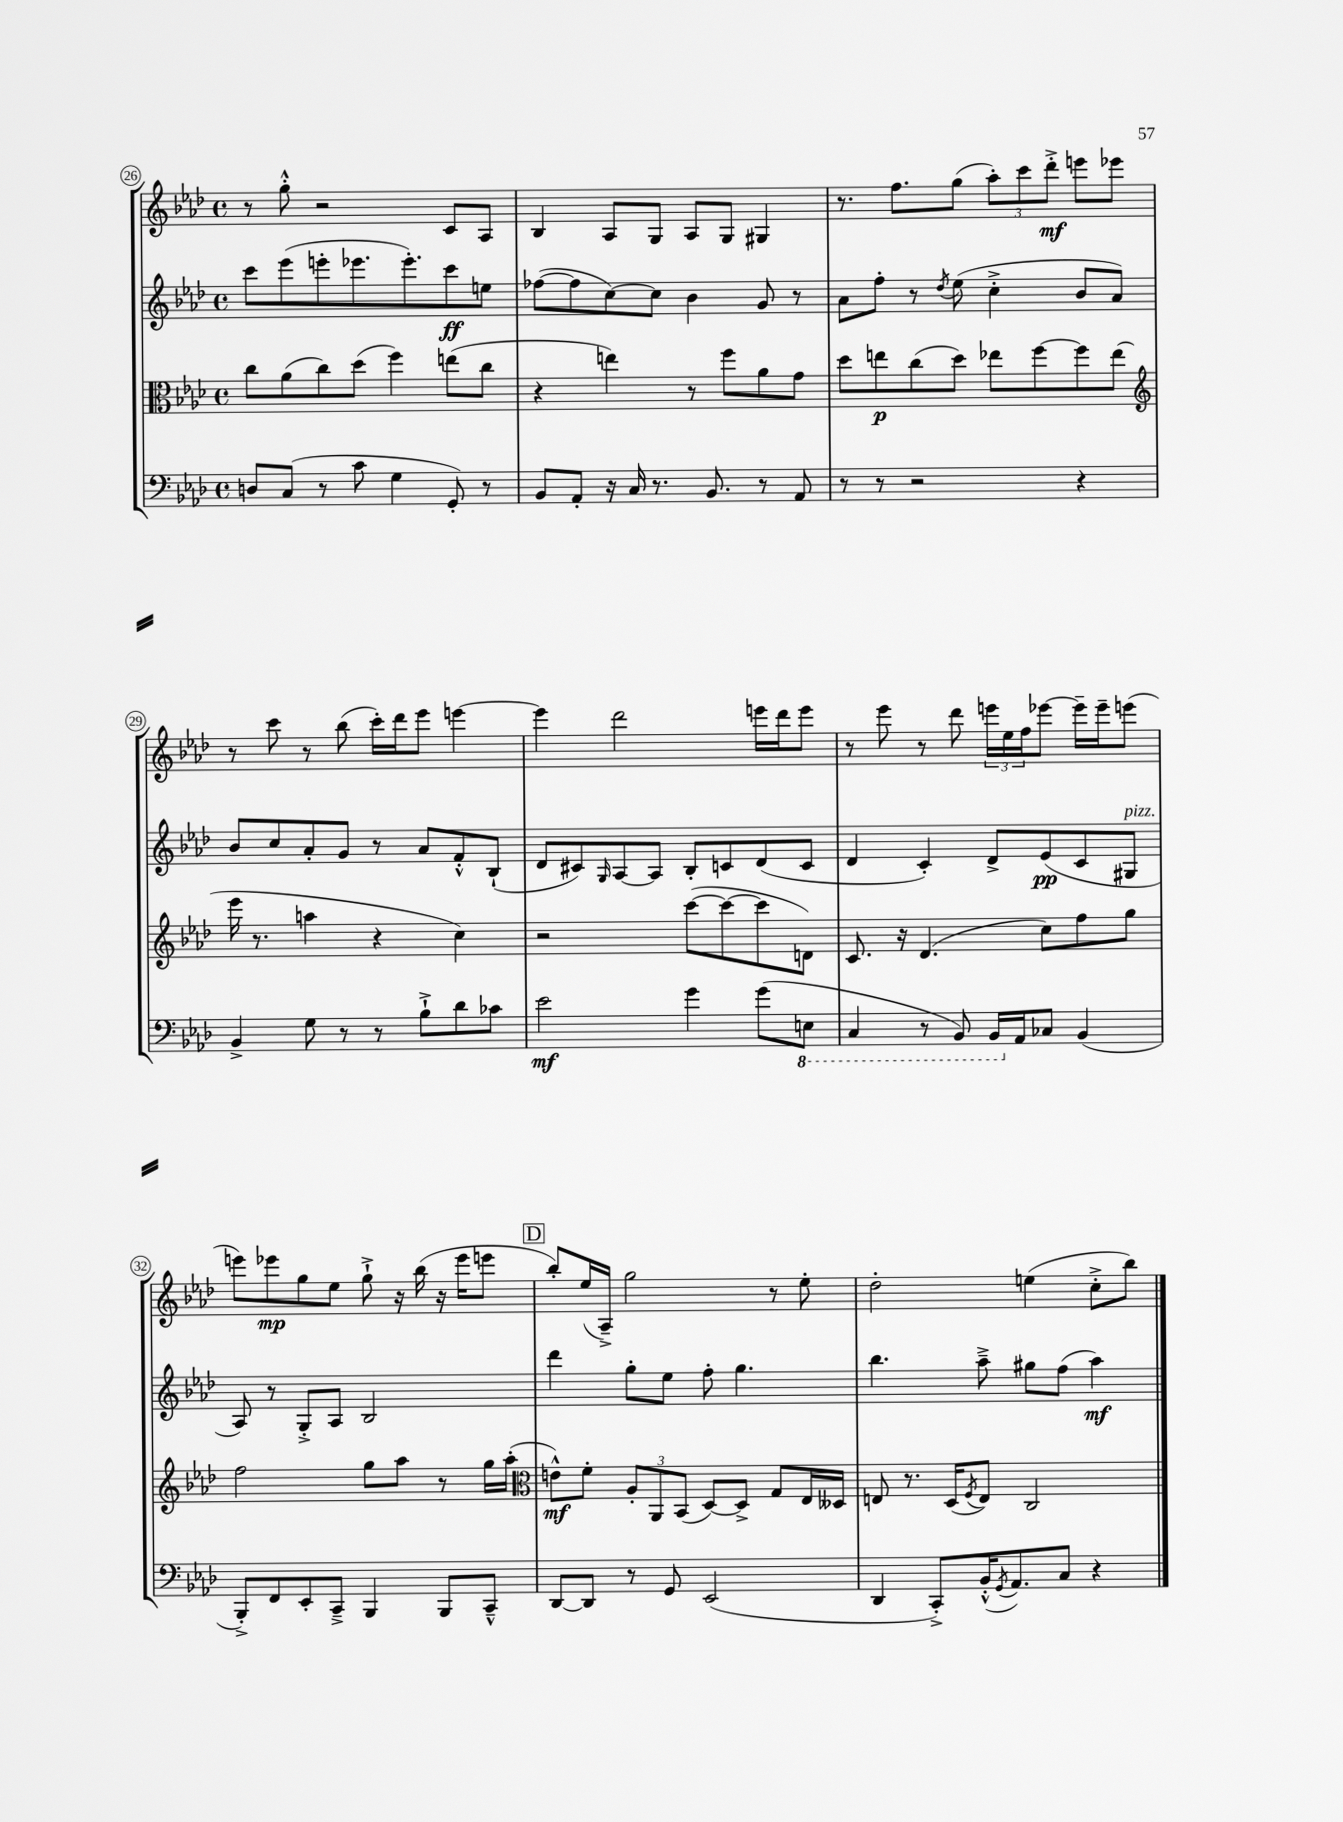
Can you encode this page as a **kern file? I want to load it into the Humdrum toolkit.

**kern	**dynam	**kern	**dynam	**kern	**dynam	**kern	**dynam
*part4	*part4	*part3	*part3	*part2	*part2	*part1	*part1
*staff4	*staff4	*staff3	*staff3	*staff2	*staff2	*staff1	*staff1
*clefF4	*	*clefC3	*	*clefG2	*	*clefG2	*
*k[b-e-a-d-]	*	*k[b-e-a-d-]	*	*k[b-e-a-d-]	*	*k[b-e-a-d-]	*
*M4/4	*	*M4/4	*	*M4/4	*	*M4/4	*
*met(c)	*	*met(c)	*	*met(c)	*	*met(c)	*
=26	=26	=26	=26	=26	=26	=26	=26
8Dn/L	.	8cc\L	.	8ccc\L	.	8r	.
(8C/J	.	(8a-\	.	(8eee-\	.	8gg'^^\	.
8r	.	8cc\)	.	8eeen'\	.	2r	.
8c\	.	(8dd-\J	.	8.eee-X\	.	.	.
4G\	.	4ff\)	.	.	.	.	.
.	.	.	.	8.eee-'\)	.	.	.
8GG'/)	.	(8een\L	.	8ccc\	ff	8c/L	.
8r	.	8cc\J	.	8een\J	.	8A-/J	.
=27	=27	=27	=27	=27	=27	=27	=27
8BB-/L	.	4r	.	([8ff-X\L	.	4B-/	.
8AA-'/J	.	.	.	8ff-\]	.	.	.
16r	.	4een\)	.	[8cc\)	.	8A-/L	.
16C/	.	.	.	.	.	.	.
8.r	.	.	.	8cc\J]	.	8G/J	.
.	.	8r	.	4b-\	.	8A-/L	.
8.BB-/	.	.	.	.	.	.	.
.	.	8ff\L	.	.	.	8G/J	.
8r	.	8a-\	.	8g/	.	4G#X/	.
8AA-/	.	8g\J	.	8r	.	.	.
=28	=28	=28	=28	=28	=28	=28	=28
8r	.	8dd-\L	.	8a-\L	.	8.r	.
8r	.	8een\	p	8ff'\J	.	.	.
.	.	.	.	.	.	8.ff\L	.
2r	.	(8cc\	.	8r	.	.	.
.	.	.	.	8qdd-/	.	.	.
.	.	8dd-\J)	.	(8ee-\	.	(8gg\J	.
.	.	8ee-X\L	.	4cc'^\	.	12aa-'\L)	.
.	.	.	.	.	.	12ccc\	.
.	.	[8ff\	.	.	.	.	.
.	.	.	.	.	.	12ddd-'^\J	mf
4r	.	8ff\]	.	8b-/L	.	8eeen\L	.
.	.	(8ee-\J	.	8a-/J)	.	8eee-X\J	.
!!LO:LB:g=z
=29	=29	=29	=29	=29	=29	=29	=29
*	*	*clefG2	*	*	*	*	*
4BB-^/	.	16eee-\	.	8b-/L	.	8r	.
.	.	8.r	.	.	.	.	.
.	.	.	.	8cc/	.	8ccc\	.
8G\	.	4aan\	.	8a-'/	.	8r	.
8r	.	.	.	8g/J	.	(8bb-\	.
8r	.	4r	.	8r	.	16ccc'\LL)	.
.	.	.	.	.	.	16ddd-\J	.
8B-`^\L	.	.	.	8a-/L	.	8eee-\J	.
8d-\	.	4cc\)	.	8f'^^/	.	[4eeen\	.
8c-X\J	.	.	.	(8B-`/J	.	.	.
=30	=30	=30	=30	=30	=30	=30	=30
2e-\	mf	2r	.	8d-/L	.	4eee\]	.
.	.	.	.	8c#X/)	.	.	.
.	.	.	.	16qqG/	.	.	.
.	.	.	.	[8A-/	.	2ddd-\	.
.	.	.	.	8A-/J]	.	.	.
4g\	.	([8ccc\L	.	8B-'/L	.	.	.
.	.	8ccc\_	.	8cn/	.	.	.
(8g\L	.	8ccc\]	.	(8d-/	.	16eeen\LL	.
.	.	.	.	.	.	16ddd-\J	.
*8ba	*	*	*	*	*	*	*
8EEn\J	.	8dn\J)	.	8c/J	.	8eee\J	.
=31	=31	=31	=31	=31	=31	=31	=31
4CC/	.	8.c/	.	4d-/	.	8r	.
.	.	.	.	.	.	8eee-\	.
.	.	16r	.	.	.	.	.
8r	.	(4.d-/	.	4c'/)	.	8r	.
8BBB-/)	.	.	.	.	.	8ddd-\	.
16BBB-/LL	.	.	.	8d-^/L	.	24eeen\LL	.
.	.	.	.	.	.	24ee-\	.
*X8ba	*	*	*	*	*	*	*
16AA-/J	.	.	.	.	.	.	.
.	.	.	.	.	.	24ff\J	.
8C-X/J	.	8cc\L)	.	(8e-/	pp	[8eee-X\J	.
(4BB-/	.	8ff\	.	8c/	.	16eee-~\LL]	.
.	.	.	.	.	.	16eee-~\J	.
!	!	!	!	!LO:TX:a:i:t=pizz.	!	!	!
.	.	8gg\J	.	8G#X/J	.	(8eeen\J	.
!!LO:LB:g=z
=32	=32	=32	=32	=32	=32	=32	=32
8BBB-'^/L)	.	2ff\	.	8A-/)	.	8eeen\L)	.
8FF/	.	.	.	8r	.	8eee-X\	mp
8EE-'/	.	.	.	8G'^/L	.	8gg\	.
8CC~^/J	.	.	.	8A-/J	.	8ee-\J	.
4BBB-/	.	8gg\L	.	2B-/	.	8gg`^\	.
.	.	8aa-\J	.	.	.	16r	.
.	.	.	.	.	.	(16bb-\	.
8BBB-/L	.	8r	.	.	.	16r	.
.	.	.	.	.	.	16eee-\KL	.
8CC~^^/J	.	16gg\LL	.	.	.	8eeen\J	.
.	.	(16aa-'\JJ	.	.	.	.	.
!!LO:REH:place=s1:t=D
=33	=33	=33	=33	=33	=33	=33	=33
*	*	*clefC3	*	*	*	*	*
[8DD-/L	.	8en^^\L)	mf	4ddd-\	.	8bb-'/L)	.
8DD-/J]	.	8f'\J	.	.	.	(16ee-/L	.
.	.	.	.	.	.	16A-~^/JJ)	.
8r	.	12A-'/L	.	8gg'\L	.	2gg\	.
.	.	12AA-/	.	.	.	.	.
8GG/	.	.	.	8ee-\J	.	.	.
.	.	(12BB-/J	.	.	.	.	.
(2EE-/	.	[8D-/L)	.	8ff'\	.	.	.
.	.	8D-^/J]	.	4.gg\	.	.	.
.	.	8G/L	.	.	.	8r	.
.	.	16E-/L	.	.	.	8ee-'\	.
.	.	16D--X/JJ	.	.	.	.	.
=34	=34	=34	=34	=34	=34	=34	=34
4DD-/	.	8En/	.	4.bb-\	.	2dd-'\	.
.	.	8.r	.	.	.	.	.
8CC'^/L)	.	.	.	.	.	.	.
.	.	(16D-/KL	.	.	.	.	.
.	.	8qF/	.	.	.	.	.
(16BB-'^^/K	.	8E/J)	.	8aa-~^\	.	.	.
8qGG/	.	.	.	.	.	.	.
8.AA-/)	.	.	.	.	.	.	.
.	.	2C/	.	8gg#X\L	.	(4een\	.
8C/J	.	.	.	(8ff\J	.	.	.
4r	.	.	.	4aa-\)	mf	8cc'^\L	.
.	.	.	.	.	.	8bb-\J)	.
==	==	==	==	==	==	==	==
*-	*-	*-	*-	*-	*-	*-	*-
